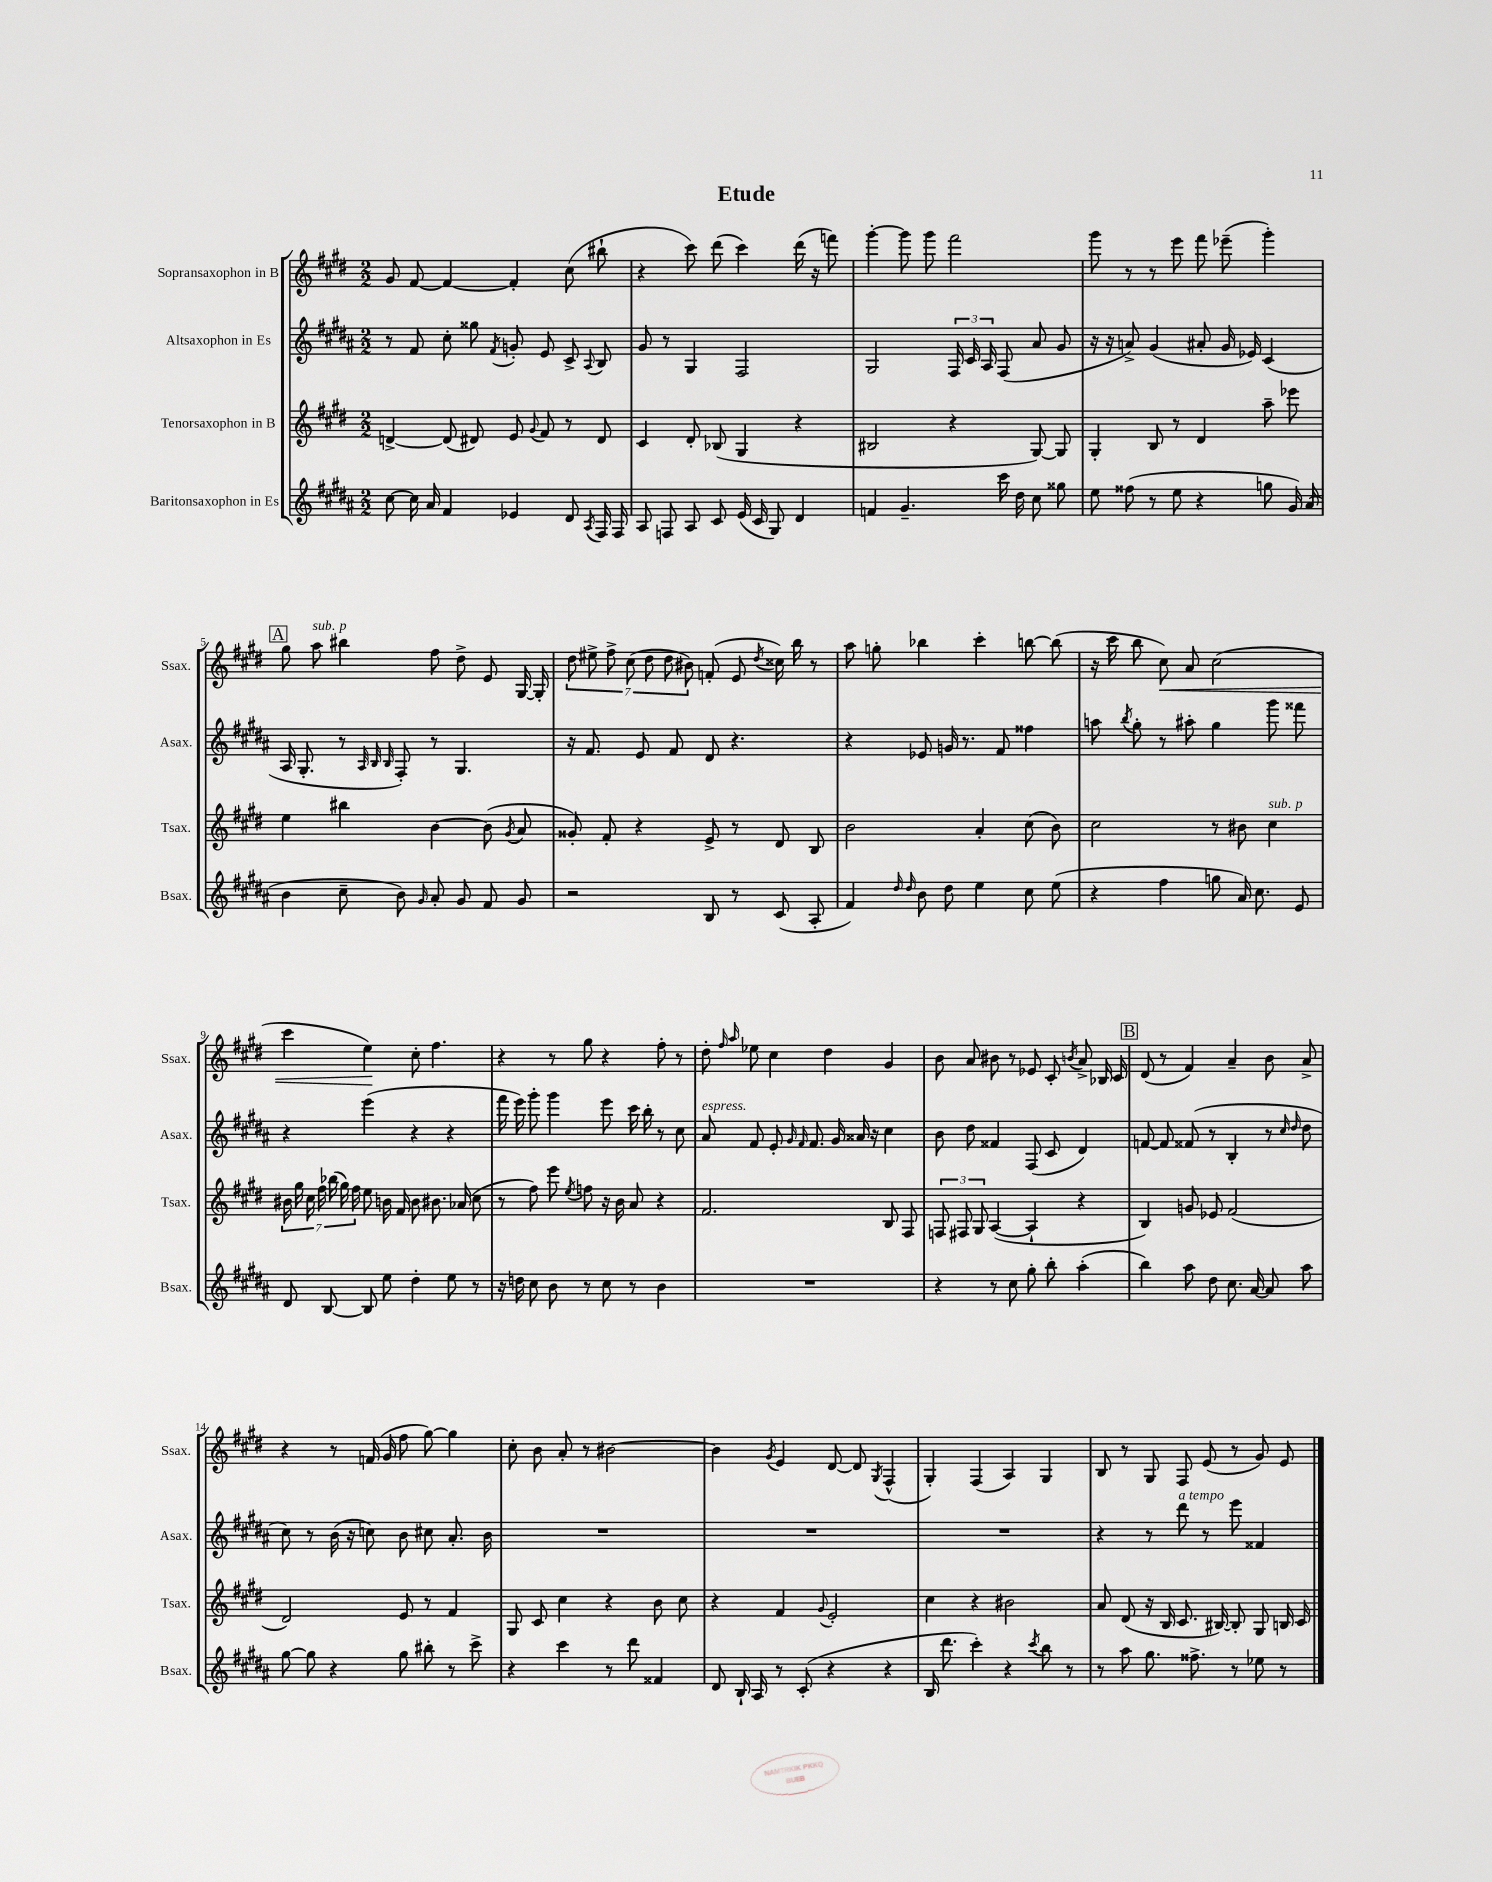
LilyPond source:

\header { title = "Etude" }
<<
\new StaffGroup <<
\new Staff = "s0" \with { instrumentName = "Sopransaxophon in B" shortInstrumentName = "Ssax." } {
    \clef treble \key e \major \numericTimeSignature \time 2/2
    \autoBeamOff gis'8 fis'8~ fis'4~ fis'4-. cis''8( bis''8-! |
    r4 cis'''8) dis'''8( cis'''4) dis'''16( r16 f'''8) |
    gis'''4~-. gis'''8 gis'''8 fis'''2 |
    gis'''8 r8 r8 e'''8 fis'''8 ees'''8--( gis'''4-.) |
    \mark \markup { \box "A" } gis''8 a''8^\markup { \italic "sub. p" } bis''4 fis''8 dis''8-> e'8 gis16~ gis16-. |
    \tuplet 7/4 { dis''8 eis''8-> fis''8-> cis''8( dis''8 dis''8 bis'8) } f'8-.( e'8 \acciaccatura { dis''8 } cisis''16) b''16 r8 |
    a''8 g''8-. bes''4 cis'''4-. b''8~ b''8( |
    r16 cis'''16 b''8 cis''8\<) a'8 cis''2( |
    cis'''4 e''4\!) cis''8-. fis''4. |
    r4 r8 gis''8 r4 fis''8-. r8 |
    dis''8-. \grace { fis''16 a''16 } ees''8 cis''4 dis''4 gis'4 |
    b'8 a'8 bis'8 r8 ees'8 cis'8-. \acciaccatura { b'8 } a'8-> bes16 cis'16 |
    \mark \markup { \box "B" } dis'8( r8 fis'4) a'4-- b'8 a'8-> |
    r4 r8 f'16( gis'16 fis''8 gis''8~) gis''4 |
    cis''8-. b'8 a'8-. r8 bis'2~ |
    bis'4 \acciaccatura { gis'8 } e'4 dis'8~ dis'8 \acciaccatura { gis8 } fis4-^( |
    gis4-.) fis4( a4) gis4 |
    b8 r8 gis8 fis8 e'8( r8 gis'8) e'8 \bar "|." |
}
\new Staff = "s1" \with { instrumentName = "Altsaxophon in Es" shortInstrumentName = "Asax." } {
    \clef treble \key b \major \numericTimeSignature \time 2/2
    \autoBeamOff r8 fis'8 cis''8-. gisis''8 \acciaccatura { fis'8 } g'8-. e'8 cis'8-> \appoggiatura { ais8 } b8 |
    gis'8 r8 gis4 fis2 |
    gis2 \tuplet 3/2 { fis16 cis'16 ais16 } fis8( ais'8 gis'8 |
    r16 r16 a'8->) gis'4( ais'8-. gis'16 ees'16) cis'4( |
    \mark \markup { \box "A" } ais16 gis8.-. r8 \grace { ais32 b32 b32 } fis8-.) r8 gis4. |
    r16 fis'8. e'8 fis'8 dis'8 r4. |
    r4 ees'8 g'16 r8. fis'8 fisis''4 |
    a''8 \acciaccatura { b''8 } gis''8-. r8 ais''8-. gis''4 gis'''8 fisis'''8 |
    r4 e'''4( r4 r4 |
    fis'''16 e'''16) gis'''8-. gis'''4 e'''8 cis'''16 b''16-. r8 cis''8 |
    ais'8^\markup { \italic "espress." } fis'8 e'8-. \grace { gis'16 fis'16 } fis'8. gis'16 aisis'16 r16 cis''4 |
    b'8 dis''8 fisis'4 fis8( cis'8 dis'4) |
    \mark \markup { \box "B" } f'8~ f'8 fisis'8( r8 b4-. r8 \grace { cis''16 dis''16 } dis''8 |
    cis''8) r8 b'16( r16 c''8) b'8 cis''8 ais'8.-. b'16 |
    R1 |
    R1 |
    R1 |
    r4 r8 dis'''8^\markup { \italic "a tempo" } r8 e'''8 fisis'4 \bar "|." |
}
\new Staff = "s2" \with { instrumentName = "Tenorsaxophon in B" shortInstrumentName = "Tsax." } {
    \clef treble \key e \major \numericTimeSignature \time 2/2
    \autoBeamOff d'4~-> d'8( dis'8) e'8 \appoggiatura { gis'8 } fis'8 r8 dis'8 |
    cis'4 dis'8-. bes8( gis4 r4 |
    bis2 r4 gis8~) gis8 |
    gis4-. b8 r8 dis'4 a''8-- ees'''8 |
    \mark \markup { \box "A" } e''4 bis''4 b'4~ b'8( \acciaccatura { gis'8 } a'8 |
    gisis'8-.) fis'8-. r4 e'8-> r8 dis'8 b8 |
    b'2 a'4-. cis''8( b'8) |
    cis''2 r8 bis'8 cis''4^\markup { \italic "sub. p" } |
    \tuplet 7/4 { bis'16 gis''16 cis''16 fis''16 bes''16( gis''16) fis''16 } e''8 b'16 fis'16 b'8 bis'8. aes'16( cis''8 |
    r8 fis''8) e'''8 \acciaccatura { e''8 } f''8 r16 b'16 a'8 r4 |
    fis'2. b8 fis8 |
    \tuplet 3/2 { f8 fis8 gis8 } a4~( a4-! r4 |
    \mark \markup { \box "B" } b4) g'8 ees'8 fis'2( |
    dis'2) e'8 r8 fis'4 |
    gis8 cis'8 cis''4 r4 b'8 cis''8 |
    r4 fis'4 \appoggiatura { gis'8 } e'2-. |
    cis''4 r4 bis'2 |
    a'8 dis'8( r16 b16 cis'8. bis16~) bis8-. gis8 b16 cis'16 \bar "|." |
}
\new Staff = "s3" \with { instrumentName = "Baritonsaxophon in Es" shortInstrumentName = "Bsax." } {
    \clef treble \key b \major \numericTimeSignature \time 2/2
    \autoBeamOff cis''8~ cis''16 ais'16 fis'4 ees'4 dis'8 \acciaccatura { ais8 } fis16 fis16 |
    ais8 f8 ais8 cis'8 e'16( cis'16 gis8) dis'4 |
    f'4 gis'4.-- cis'''16 dis''16 cis''8 gisis''8 |
    e''8 fisis''8( r8 e''8 r4 g''8 gis'16) ais'16( |
    \mark \markup { \box "A" } b'4 cis''8-- b'8) \grace { gis'16 } ais'8-. gis'8 fis'8 gis'8 |
    r2 b8 r8 cis'8( ais8-. |
    fis'4) \grace { dis''16 dis''16 } b'8 dis''8 e''4 cis''8 e''8( |
    r4 fis''4 g''8 ais'16) cis''8. e'8 |
    dis'8 b8~ b8 e''8 dis''4-. e''8 r8 |
    r16 d''16 cis''8 b'8 r8 cis''8 r8 b'4 |
    R1 |
    r4 r8 cis''8 gis''8-. b''8-. ais''4-.( |
    \mark \markup { \box "B" } b''4) ais''8 dis''8 cis''8. ais'16~ ais'8 ais''8 |
    gis''8~ gis''8 r4 gis''8 bis''8-. r8 cis'''8-> |
    r4 cis'''4 r8 dis'''8 fisis'4 |
    dis'8 b16-! ais16 r8 cis'8-.( r4 r4 |
    b16 dis'''8. cis'''4-.) r4 \acciaccatura { cis'''8 } b''8 r8 |
    r8 ais''8 gis''8. fisis''8.-> r8 ees''8 r8 \bar "|." |
}
>>
>>
